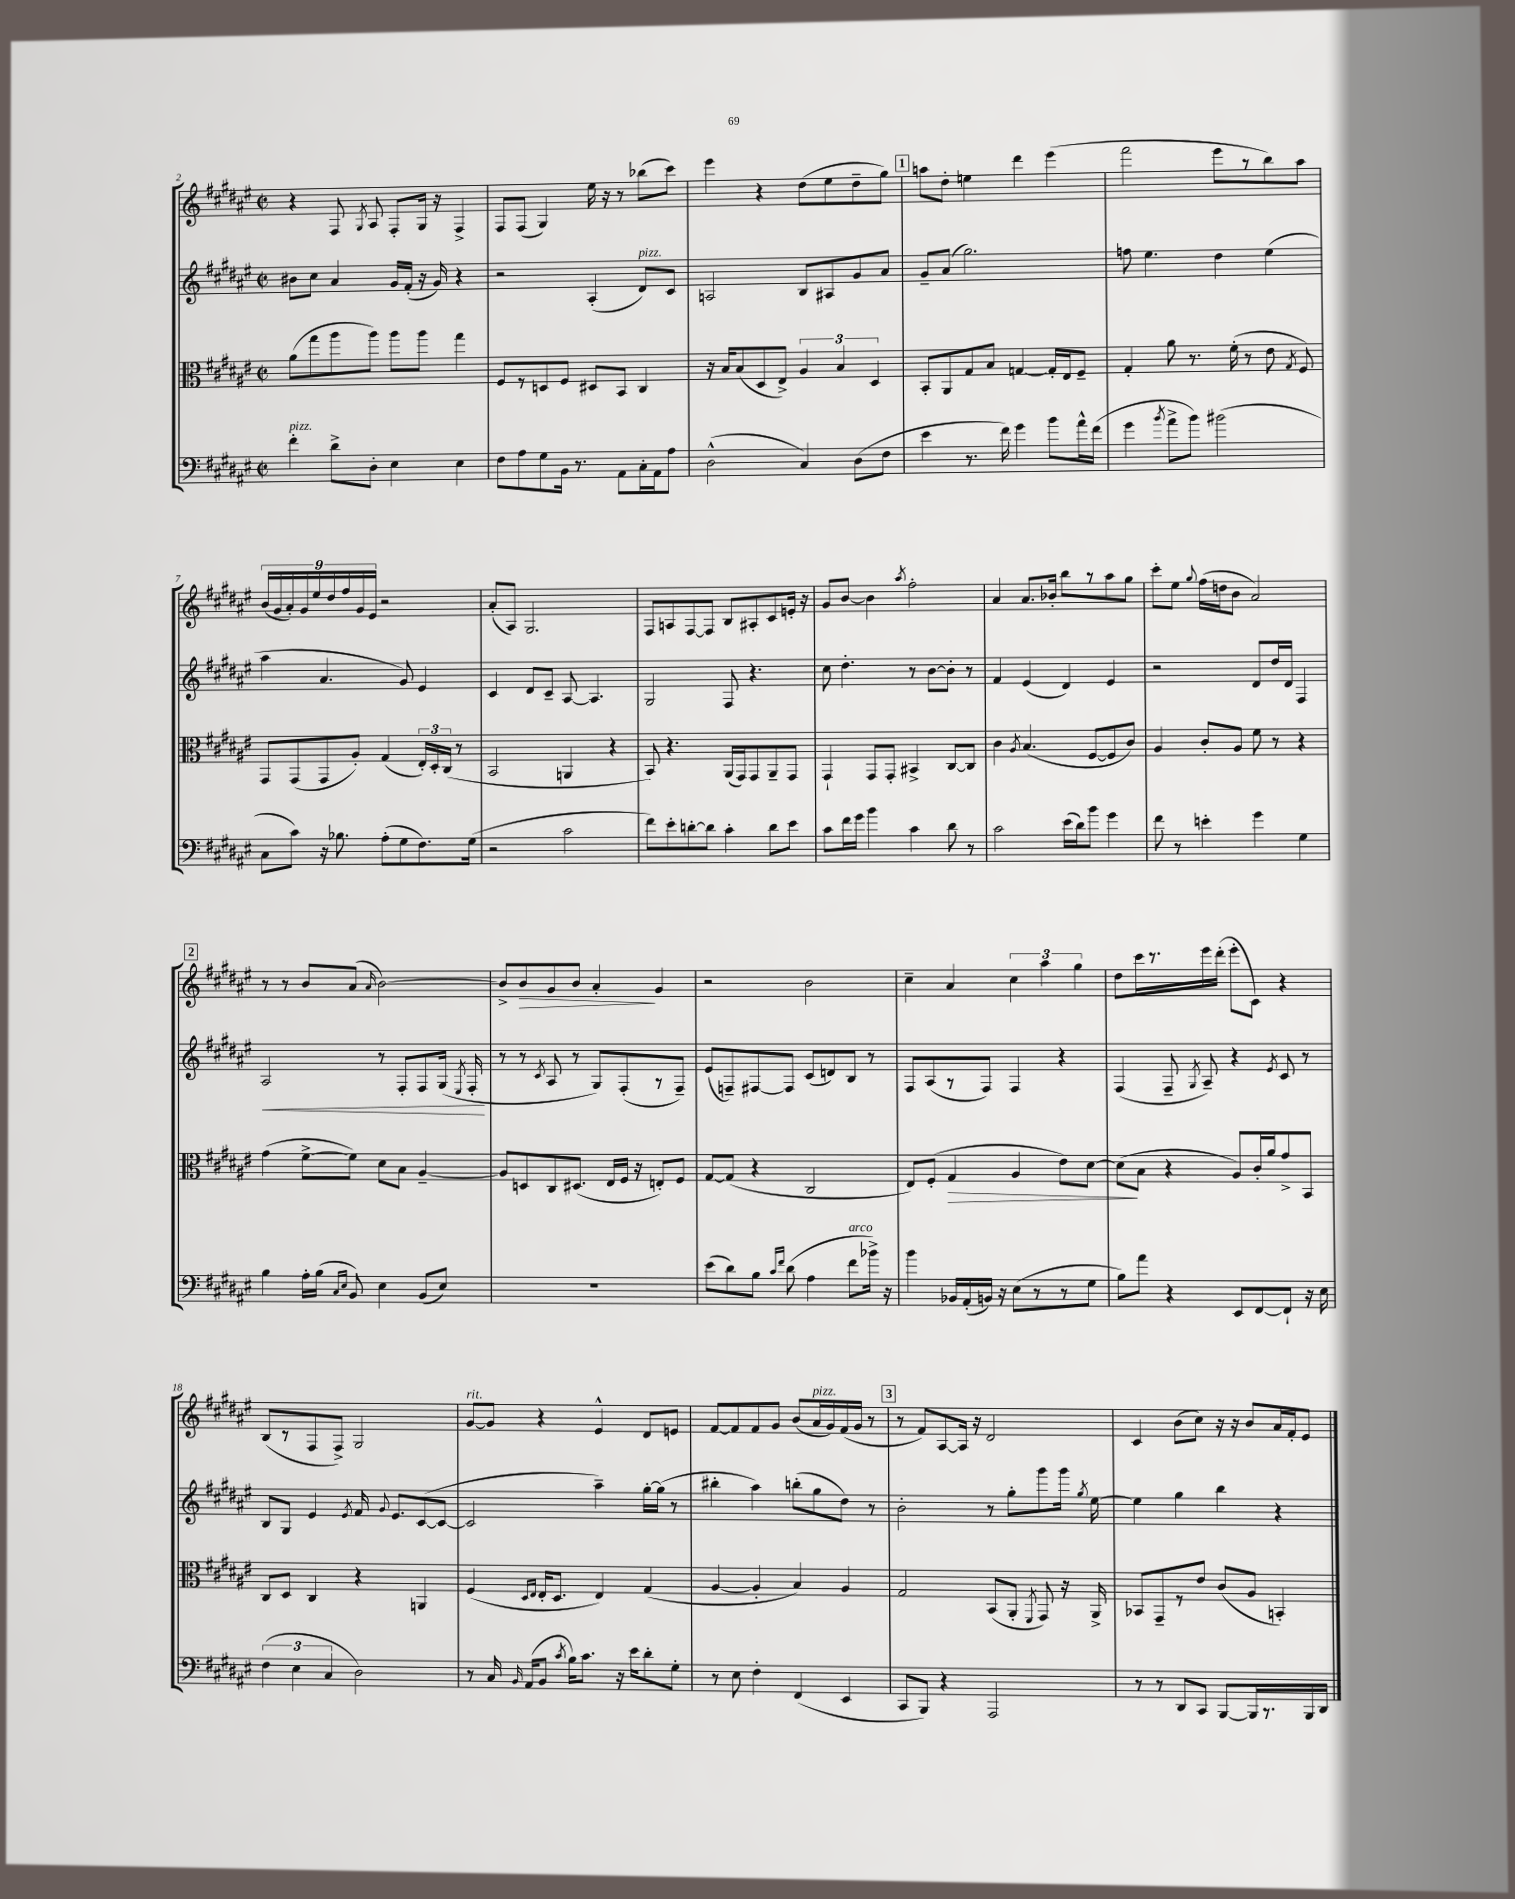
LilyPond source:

<<
\new StaffGroup <<
\new Staff = "s0" {
    \clef treble \key fis \major \defaultTimeSignature \time 2/2
    \autoBeamOff r4 fis8 \acciaccatura { gis8 } ais8 fis8[-. gis16] r16 fis4-> |
    fis8[ fis8]( gis4) eis''16 r16 r8 bes''8[( cis'''8]) |
    eis'''4 r4 dis''8[( eis''8 dis''8-- gis''8]) |
    \mark \markup { \box "1" } a''8[ dis''8]-. e''4 dis'''4 eis'''4( |
    fis'''2 eis'''8[ r8 b''8) ais''8] |
    \tuplet 9/8 { b'16[( gis'16 ais'16-.) gis'16 eis''16 dis''16 fis''16 gis'16 eis'16] } r2 |
    ais'8[-.( ais8]) gis2. |
    fis8[ a8 fis8~ fis8] b8[ ais8-. cis'8 e'16]-. r16 |
    gis'8[ b'8]~ b'4 \acciaccatura { ais''8 } fis''2-. |
    ais'4 ais'8.[ bes'16]-. b''8[ r8 ais''8 gis''8] |
    cis'''8[-. eis''8] \appoggiatura { gis''8 } fis''16[( d''16 b'8] ais'2) |
    \mark \markup { \box "2" } r8 r8 b'8[ ais'8]( \grace { ais'16 } b'2~) |
    b'8[-> b'8\> gis'8 b'8] ais'4-.\! gis'4 |
    r2 b'2 |
    cis''4-- ais'4 \tuplet 3/2 { cis''4 ais''4 gis''4 } |
    dis''8[ cis'''16 r8. eis'''16 dis'''16]-.( eis'''8[-. cis'8]) r4 |
    b8[( r8 fis8 fis8]->) gis2 |
    gis'8[~^\markup { \italic "rit." } gis'8] r4 eis'4-^ dis'8[ e'8] |
    fis'8[~ fis'8 fis'8 gis'8] b'8[( ais'16^\markup { \italic "pizz." } gis'16) fis'16( gis'16] r8 |
    \mark \markup { \box "3" } r8 fis'8[) ais8~ ais16] r16 dis'2 |
    cis'4 b'8[( cis''8]) r16 r16 b'8[ ais'16 fis'16-. eis'8] \bar "|." |
}
\new Staff = "s1" {
    \clef treble \key fis \major \defaultTimeSignature \time 2/2
    \autoBeamOff bis'8[ cis''8] ais'4 gis'16[ fis'16]-.( r16 gis'16) r4 |
    r2 ais4-.( dis'8[^\markup { \italic "pizz." }) cis'8] |
    a2 b8[ ais8 gis'8 ais'8] |
    \mark \markup { \box "1" } gis'8[-- ais'8]( gis''2.) |
    f''8 eis''4. dis''4 eis''4( |
    ais''4 ais'4. gis'8) eis'4 |
    cis'4 dis'8[ cis'8]-- ais8~ ais4. |
    gis2 fis8 r4. |
    cis''8 dis''4.-. r8 b'8[~ b'8]-. r8 |
    fis'4 eis'4( dis'4) eis'4 |
    r2 dis'8[ dis''16 dis'16] fis4 |
    \mark \markup { \box "2" } ais2\< r8 fis8[-. fis8 gis16]( \acciaccatura { eis8 } fis16-.\! |
    r8 r8 \acciaccatura { cis'8 } ais8 r8 gis8[) fis8-.( r8 fis8]--) |
    eis'8[( f8--) fis8~ fis8] cis'8[( d'8) b8] r8 |
    fis8[ ais8( r8 fis8]) fis4 r4 |
    fis4( fis8-- \acciaccatura { gis8 } ais8--) r4 \acciaccatura { eis'8 } cis'8 r8 |
    b8[ gis8] eis'4 \acciaccatura { eis'8 } fis'16 \appoggiatura { gis'8 } eis'8.[ cis'8~( cis'8]~ |
    cis'2 ais''4--) gis''16[~-. gis''16]( r8 |
    bis''4-. ais''4) b''8[-.( gis''8 dis''8]) r8 |
    \mark \markup { \box "3" } b'2-. r8 gis''8[-. gis'''8 gis'''16] \acciaccatura { gis''8 } eis''16~ |
    eis''4 gis''4 b''4 r4 \bar "|." |
}
\new Staff = "s2" {
    \clef alto \key fis \major \defaultTimeSignature \time 2/2
    \autoBeamOff ais'8[( gis''8 ais''8 ais''8]) ais''8[ ais''8] gis''4 |
    fis8[ r8 d8 fis8] dis8[ b,8] cis4 |
    r16 b16[ b8( dis8 eis8]->) \tuplet 3/2 { ais4 b4 dis4 } |
    \mark \markup { \box "1" } b,8[-. ais,8 gis8 b8] g4~ g16[-. eis16 fis8]-- |
    gis4-. ais'8 r8. fis'16-.( r8 eis'8 \acciaccatura { gis8 } fis8) |
    gis,8[ gis,8( gis,8 ais8]-.) gis4( \tuplet 3/2 { eis16[-.) dis16-. cis16]( } r8 |
    b,2 a,4 r4 |
    b,8) r4. ais,16[( gis,16) gis,8 ais,8-- gis,8] |
    gis,4-! gis,8[ gis,8]-. bis,4-> cis8[~ cis8] |
    cis'4 \acciaccatura { ais8 } b4.( fis8[~ fis8 cis'8]) |
    ais4 cis'8[-. ais8] fis'8 r8 r4 |
    \mark \markup { \box "2" } gis'4( fis'8[~-> fis'8]) dis'8[ b8] ais4~-- |
    ais8[ d8 cis8 dis8.]( eis16[ fis16] r16 e8[-.) fis8] |
    gis8[~ gis8]( r4 cis2 |
    eis8[) fis8]-.( gis4\> ais4 eis'8[) dis'8]~ |
    dis'8[\!( b8] r4 ais8[) cis'16-. ais'16 gis'8-> b,8] |
    cis8[ dis8] cis4 r4 a,4 |
    fis4( \grace { dis16[ eis16] } eis16[-. dis8.] eis4) gis4( |
    ais4~ ais4-. b4) ais4 |
    \mark \markup { \box "3" } gis2 b,8[( ais,8]-. \acciaccatura { fis,8 } gis,8) r16 ais,16-> |
    bes,8[ gis,8-- r8 eis'8] cis'8[( ais8] b,4-.) \bar "|." |
}
\new Staff = "s3" {
    \clef bass \key fis \major \defaultTimeSignature \time 2/2
    \autoBeamOff fis'4-.^\markup { \italic "pizz." } dis'8[-> dis8]-. eis4 eis4 |
    fis8[ ais8 gis8 b,16] r8. ais,8[ cis16-. ais,16 ais8] |
    dis2-^( cis4) dis8[( fis8] |
    \mark \markup { \box "1" } eis'4 r8. fis'16) gis'4 b'8[ ais'16-^ fis'16]( |
    gis'4 \acciaccatura { b'8 } ais'8[-> b'8]) bis'2( |
    cis8[ cis'8]) r16 bes8. ais8[-.( gis8 fis8.) gis16]( |
    r2 cis'2 |
    fis'8[) eis'8-. d'8~-. d'8] cis'4-. d'8[ eis'8] |
    cis'8[ fis'16 gis'16] b'4 cis'4 dis'8 r8 |
    cis'2 eis'16[( dis'16) b'8] gis'4 |
    fis'8 r8 e'4-. gis'4 gis4 |
    \mark \markup { \box "2" } b4 ais16[-. b16]( \grace { cis16[ eis16] } b,8) eis4 b,8[( eis8]) |
    R1 |
    eis'8[( dis'8) b8] \grace { cis'16[ fis'16] } dis'8( ais4 fis'8[^\markup { \italic "arco" } bes'16]->) r16 |
    b'4 bes,16[ ais,16-.( b,16]) r16 eis8[( r8 r8 gis8] |
    b8[) ais'8] r4 eis,8[ fis,8~ fis,8]-! r16 eis16 |
    \tuplet 3/2 { fis4( eis4 cis4 } dis2) |
    r8 cis16 \grace { b,16 } ais,16[( b,8] \acciaccatura { cis'8 } b16[) cis'8.] r16 eis'16[ dis'8-. gis8]-. |
    r8 eis8 fis4-. fis,4( eis,4 |
    \mark \markup { \box "3" } cis,8[ b,,8]) r4 ais,,2 |
    r8 r8 dis,8[ cis,8] b,,8[~ b,,16 r8. b,,16 dis,16] \bar "|." |
}
>>
>>
\layout { \context { \Score currentBarNumber = #2 } }
